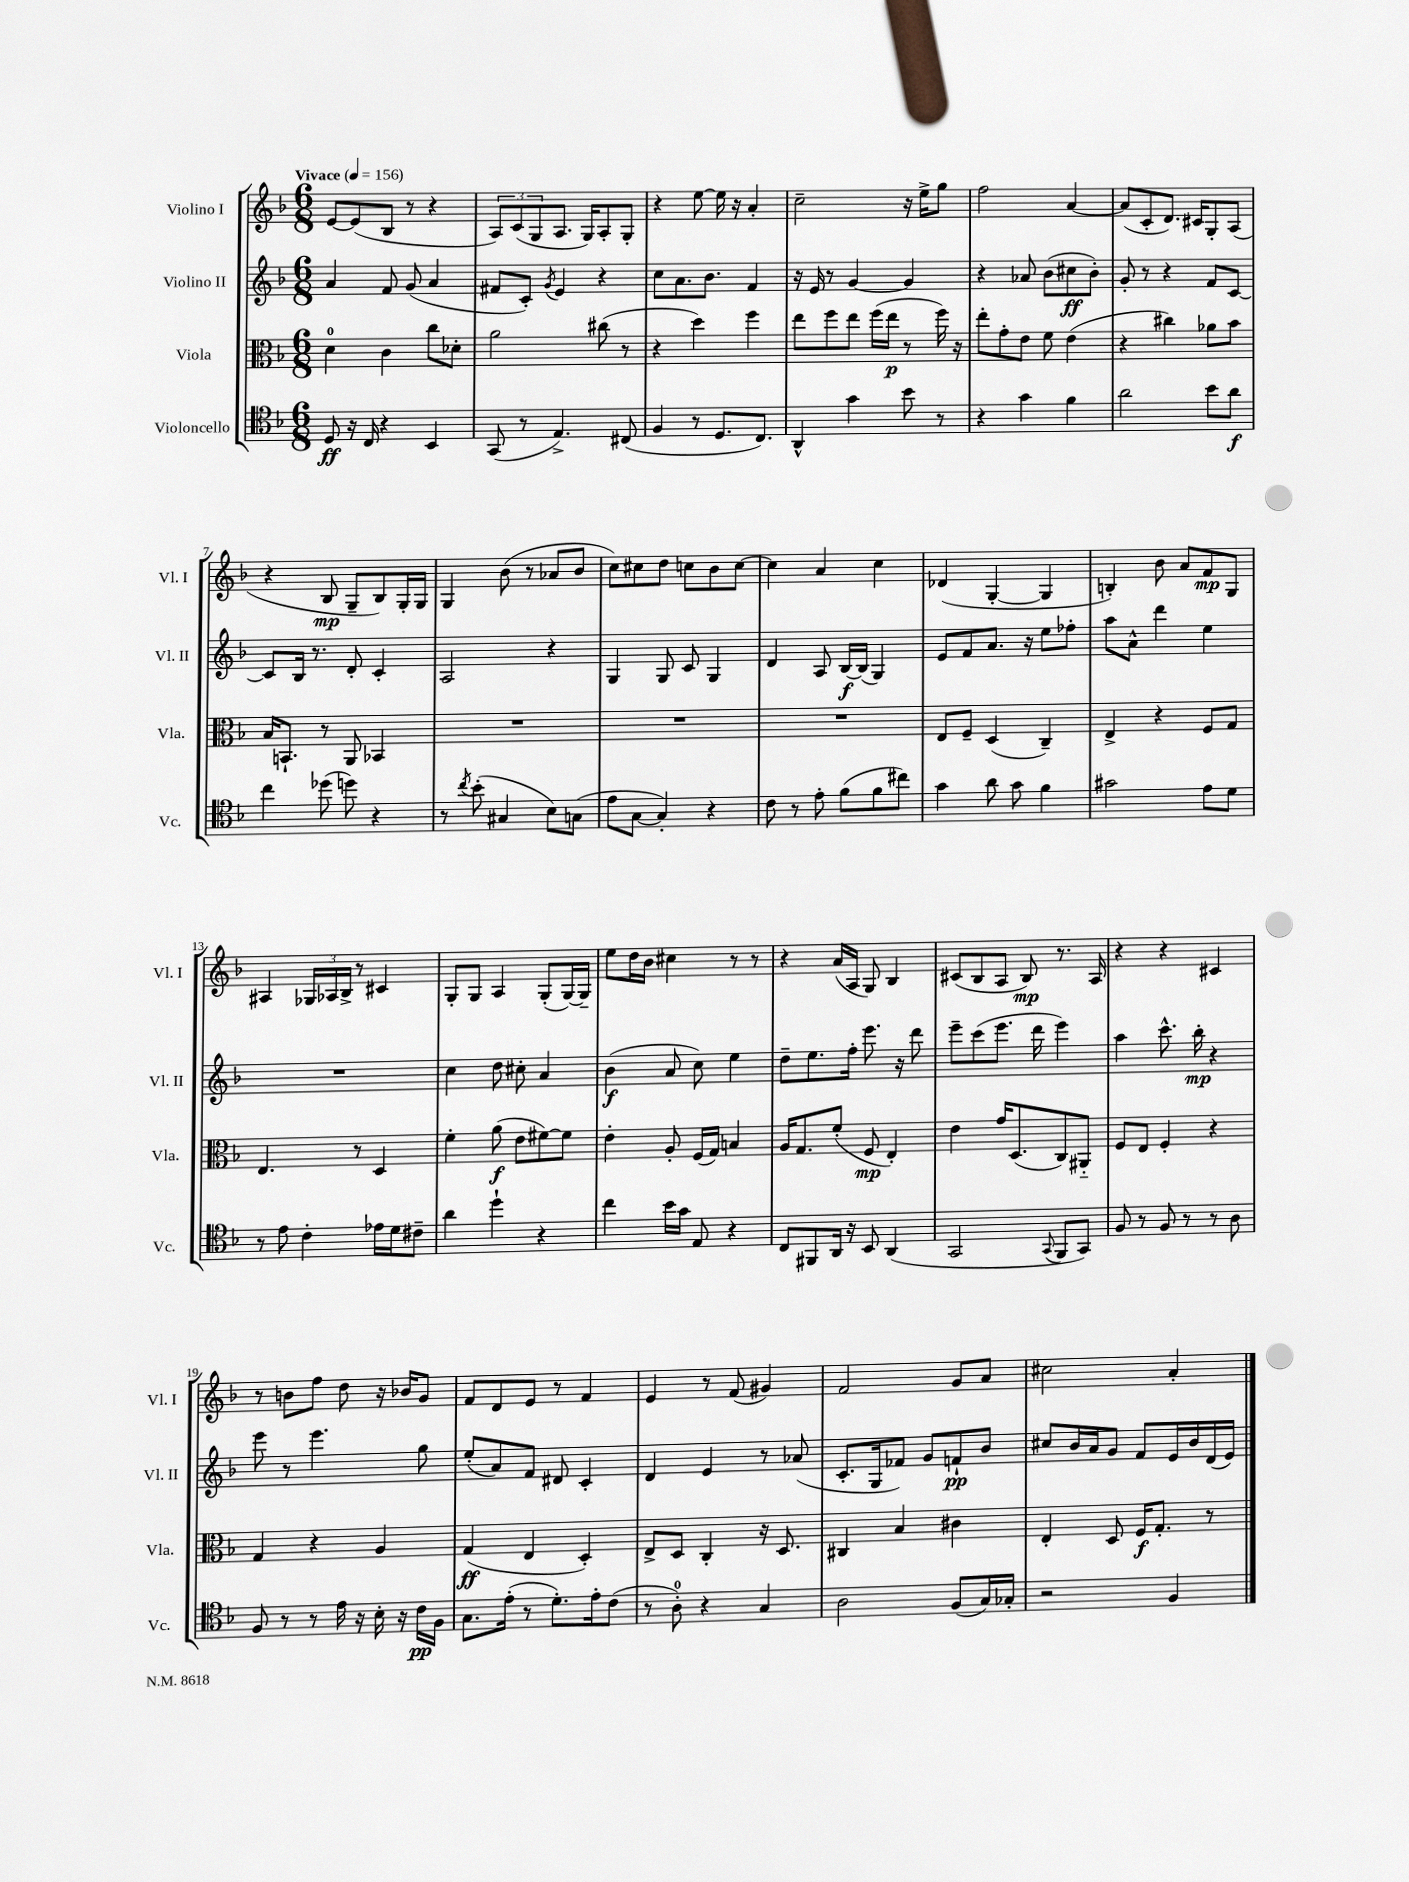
<<
\new StaffGroup <<
\new Staff = "s0" \with { instrumentName = "Violino I" shortInstrumentName = "Vl. I" } {
    \clef treble \key f \major \numericTimeSignature \time 6/8 \tempo "Vivace" 4 = 156
    e'8~ e'8( bes8 r8 r4 |
    \tuplet 3/2 { a8) c'8( g8 } a8. g16) a8-. g8-. |
    r4 e''8~ e''16 r16 a'4-. |
    c''2-- r16 e''16-> g''8 |
    f''2 a'4~ |
    a'8( c'8-. d'8.) cis'16 g8-. a8( |
    r4 bes8\mp g8-- bes8) g16-. g16 |
    g4 bes'8( r8 aes'8 bes'8 |
    c''8) cis''8 d''8 c''8 bes'8 c''8~ |
    c''4 a'4 c''4 |
    des'4( g4~-. g4 |
    b4-.) bes'8 a'8 f'8\mp g8 |
    ais4 \tuplet 3/2 { ges16 aes16 bes16-> } r8 cis'4 |
    g8-. g8 a4 g8-.( g16~) g16-- |
    e''8 d''16 bes'16 cis''4 r8 r8 |
    r4 a'16( a16 g8) bes4 |
    cis'8( bes8 a8 bes8\mp) r8. a16 |
    r4 r4 cis'4 |
    r8 b'8 f''8 d''8 r16 bes'16 g'8 |
    f'8 d'8 e'8 r8 f'4 |
    e'4 r8 f'8( gis'4) |
    f'2 g'8 a'8 |
    cis''2 a'4-. \bar "|." |
}
\new Staff = "s1" \with { instrumentName = "Violino II" shortInstrumentName = "Vl. II" } {
    \clef treble \key f \major \numericTimeSignature \time 6/8
    a'4 f'8 g'8( a'4 |
    fis'8 c'8-.) \acciaccatura { g'8 } e'4 r4 |
    c''8 a'8. bes'8. f'4 |
    r16 e'16 r8 g'4~ g'4 |
    r4 aes'8 bes'8( cis''8\ff bes'8-.) |
    g'8-. r8 r4 f'8 c'8~ |
    c'8 bes16 r8. d'8-. c'4-. |
    a2 r4 |
    g4 g8 c'8 g4 |
    d'4 a8 bes16~\f bes16( g4) |
    e'8 f'8 a'8. r16 e''8 fes''8-. |
    a''8 a'8-^ d'''4 e''4 |
    R2. |
    c''4 d''8 cis''8-. a'4 |
    bes'4\f( a'8 c''8) e''4 |
    d''8-- e''8. f''16-. e'''8. r16 d'''8 |
    e'''8-- c'''8( e'''8. d'''16 e'''4) |
    a''4 c'''8.-^ bes''16-.\mp r4 |
    e'''8 r8 e'''4. g''8 |
    e''8-.( a'8) f'8 dis'8 c'4-. |
    d'4 e'4 r8 aes'8( |
    c'8.-. g16 fes'8) g'8 f'8-!\pp bes'8 |
    cis''8 bes'16 a'16 g'8 f'8 e'16 bes'16 d'16( e'16) \bar "|." |
}
\new Staff = "s2" \with { instrumentName = "Viola" shortInstrumentName = "Vla." } {
    \clef alto \key f \major \numericTimeSignature \time 6/8
    d'4-0 c'4 c''8 des'8-. |
    a'2 cis''8( r8 |
    r4 d''4) f''4 |
    e''8 f''8 e''8 f''16( e''16\p r8 f''16) r16 |
    e''8-. g'8-. e'8 f'8 e'4( |
    r4 cis''4) aes'8 bes'8 |
    bes16 b,8.-! r8 a,8 bes,4 |
    R2. |
    R2. |
    R2. |
    e8 f8-- d4( c4--) |
    e4-> r4 f8 g8 |
    e4. r8 d4 |
    f'4-. a'8\f( e'8 fis'8~) fis'8 |
    e'4-. a8-. f16( g16) b4 |
    a16 g8. f'8-.( f8\mp e4-.) |
    e'4 g'16 d8.( c8) ais,8-_ |
    f8 e8 f4-. r4 |
    g4 r4 a4 |
    g4\ff( e4 d4-.) |
    e8-> d8 c4-. r16 d8. |
    cis4 bes4 cis'4 |
    e4-. d8 f16\f g8.-. r8 \bar "|." |
}
\new Staff = "s3" \with { instrumentName = "Violoncello" shortInstrumentName = "Vc." } {
    \clef tenor \key f \major \numericTimeSignature \time 6/8
    d8\ff r16 c16 r4 bes,4 |
    g,8( r8 e4.->) cis8( |
    f4 r8 d8. c8.) |
    a,4-^ g'4 bes'8 r8 |
    r4 g'4 f'4 |
    a'2 bes'8 a'8\f |
    c''4 des''8( d''8) r4 |
    r8 \acciaccatura { c''8 } bes'8-.( gis4 bes8) g8( |
    e'8 g8~ g4-.) r4 |
    c'8 r8 e'8-. f'8( f'8 cis''8) |
    g'4 a'8 g'8 f'4 |
    gis'2 e'8 d'8 |
    r8 e'8 c'4-. ees'16 d'16 cis'8-- |
    a'4 d''4-! r4 |
    c''4 bes'16 g'16 e8 r4 |
    c8 fis,8 a,16 r16 bes,8 a,4( |
    g,2 \appoggiatura { g,8 } f,8 g,8) |
    f8 r8 f8 r8 r8 a8 |
    f8 r8 r8 e'16 r16 bes16-. r16 c'16\pp f16 |
    g8. e'16-.( r8 d'8.-.) e'16-. c'8( |
    r8 a8-0-.) r4 g4 |
    a2 f8( g16) ges16-. |
    r2 f4 \bar "|." |
}
>>
>>
